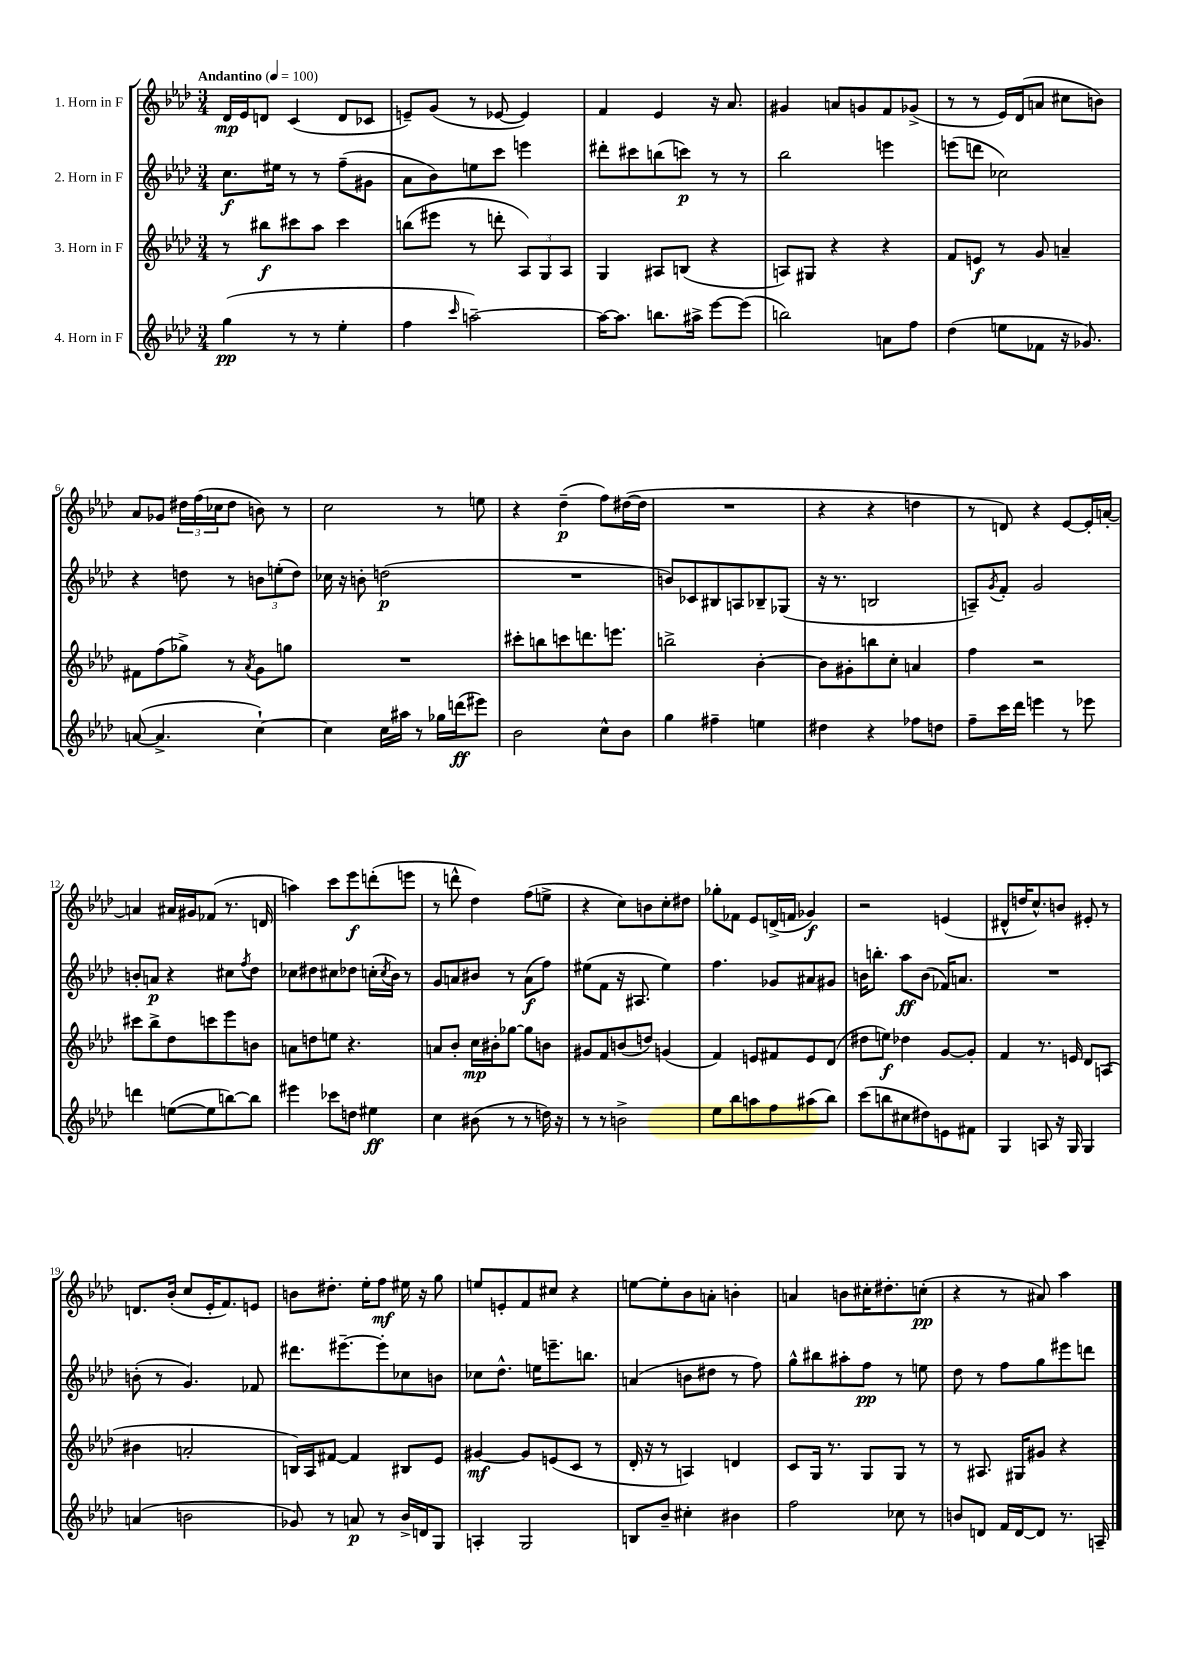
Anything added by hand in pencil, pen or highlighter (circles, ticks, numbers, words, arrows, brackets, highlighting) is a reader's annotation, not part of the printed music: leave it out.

**kern	**dynam	**kern	**dynam	**kern	**dynam	**kern	**dynam
*part4	*part4	*part3	*part3	*part2	*part2	*part1	*part1
*staff4	*staff4	*staff3	*staff3	*staff2	*staff2	*staff1	*staff1
*I"4. Horn in F	*	*I"3. Horn in F	*	*I"2. Horn in F	*	*I"1. Horn in F	*
*clefG2	*	*clefG2	*	*clefG2	*	*clefG2	*
*k[b-e-a-d-]	*	*k[b-e-a-d-]	*	*k[b-e-a-d-]	*	*k[b-e-a-d-]	*
*M3/4	*	*M3/4	*	*M3/4	*	*M3/4	*
*MM100	*	*MM100	*	*MM100	*	*MM100	*
=1	=1	=1	=1	=1	=1	=1	=1
!	!	!	!	!	!	!LO:TX:a:B:t=Andantino	!
(4gg\	pp	8r	.	8.cc\L	f	16d-/LL	mp
.	.	.	.	.	.	16e-/J	.
.	.	8bb#X\L	f	.	.	8dn/J	.
.	.	.	.	16ee#X\Jk	.	.	.
8r	.	8ccc#X\	.	8r	.	(4c/	.
8r	.	8aa-\J	.	8r	.	.	.
4ee-'\	.	4ccc#\	.	(8ff~\L	.	8d/L	.
.	.	.	.	8g#X\J	.	8c-X/J	.
=2	=2	=2	=2	=2	=2	=2	=2
4ff\	.	(8bbn\L	.	8a-\L	.	8en~/L)	.
.	.	8eee#X\J	.	8b-\)	.	(8g/J	.
16qqccc/	.	.	.	.	.	.	.
[2aan~\)	.	8r	.	8een\	.	8r	.
.	.	8dddn'\	.	8ccc\J	.	[8e-X/	.
.	.	12A-/L)	.	4eeen\	.	4e-/])	.
.	.	12G/	.	.	.	.	.
.	.	12A-/J	.	.	.	.	.
=3	=3	=3	=3	=3	=3	=3	=3
16aa\KL_	.	4G/	.	8ddd#X'\L	.	4f/	.
8.aa\J]	.	.	.	.	.	.	.
.	.	.	.	8ccc#X\	.	.	.
8.bbn\L	.	8A#X/L	.	(8bbn\	.	4e-/	.
.	.	(8Bn/J	.	8cccn\J)	p	.	.
16aa#X^\Jk	.	.	.	.	.	.	.
[8eee-\L	.	4r	.	8r	.	16r	.
.	.	.	.	.	.	8.a-/	.
(8eee-\J]	.	.	.	8r	.	.	.
=4	=4	=4	=4	=4	=4	=4	=4
2bbn\)	.	8An/L)	.	2bb-\	.	4g#X/	.
.	.	8G#X/J	.	.	.	.	.
.	.	4r	.	.	.	8an/L	.
.	.	.	.	.	.	8gn/	.
8an\L	.	4r	.	4eeen\	.	8f/	.
8ff\J	.	.	.	.	.	(8g-X^/J	.
=5	=5	=5	=5	=5	=5	=5	=5
(4dd-\	.	8f/L	.	(8eeen\L	.	8r	.
.	.	8en/J	f	8dddn\J	.	8r	.
8een\L	.	8r	.	2cc-X\)	.	16e-/LL)	.
.	.	.	.	.	.	(16d-/J	.
8f-X\J	.	8g/	.	.	.	8an/J	.
16r	.	4an~/	.	.	.	8cc#X\L	.
8.g-X/)	.	.	.	.	.	.	.
.	.	.	.	.	.	8bn\J)	.
!!LO:LB:g=z
=6	=6	=6	=6	=6	=6	=6	=6
([8an/	.	8f#X\L	.	4r	.	8a-/L	.
4.a^/]	.	(8ff\	.	.	.	8g-X/J	.
.	.	8gg-X^\J)	.	8ddn\	.	24dd#X\LL	.
.	.	.	.	.	.	(24ff\	.
.	.	.	.	.	.	24cc-X\J	.
.	.	8r	.	8r	.	8dd#\J	.
.	.	8qa-/	.	.	.	.	.
[4cc`\)	.	8g\L	.	12bn\L	.	8bn\)	.
.	.	.	.	(12een'\	.	.	.
.	.	8ggn\J	.	.	.	8r	.
.	.	.	.	12dd\J)	.	.	.
=7	=7	=7	=7	=7	=7	=7	=7
4cc\]	.	2.r	.	16cc-X\	.	2cc\	.
.	.	.	.	16r	.	.	.
.	.	.	.	8bn'\	.	.	.
16cc\LL	.	.	.	(2ddn\	p	.	.
16aa#X\JJ	.	.	.	.	.	.	.
8r	.	.	.	.	.	.	.
16gg-X\LL	.	.	.	.	.	8r	.
(16dddn\J	ff	.	.	.	.	.	.
8eee#X\J)	.	.	.	.	.	8een\	.
=8	=8	=8	=8	=8	=8	=8	=8
2b-\	.	8ccc#X'\L	.	2.r	.	4r	.
.	.	8bbn\	.	.	.	.	.
.	.	8cccn\	.	.	.	(4dd-~\	p
.	.	8.dddn\	.	.	.	.	.
8cc^^\L	.	.	.	.	.	8ff\L)	.
.	.	8.eeen\J	.	.	.	.	.
8b-\J	.	.	.	.	.	([16dd#X\L	.
.	.	.	.	.	.	16dd#\JJ]	.
=9	=9	=9	=9	=9	=9	=9	=9
4gg\	.	2bbn^\	.	8bn/L)	.	2.r	.
.	.	.	.	8c-X/	.	.	.
4ff#X~\	.	.	.	8B#X/	.	.	.
.	.	.	.	8An/	.	.	.
4een\	.	[4b-'\	.	8B-X~/	.	.	.
.	.	.	.	(8G-X/J	.	.	.
=10	=10	=10	=10	=10	=10	=10	=10
4dd#X\	.	8b-\L]	.	16r	.	4r	.
.	.	.	.	8.r	.	.	.
.	.	8g#X'\	.	.	.	.	.
4r	.	8bbn\	.	2Bn/	.	4r	.
.	.	8cc'\J	.	.	.	.	.
8ff-X\L	.	4an/	.	.	.	4ddn\	.
8ddn\J	.	.	.	.	.	.	.
=11	=11	=11	=11	=11	=11	=11	=11
8ff~\L	.	4ff\	.	8An~/L)	.	8r	.
.	.	.	.	8qg/	.	.	.
16ccc\L	.	.	.	8f'/J	.	8dn/)	.
16ddd-\JJ	.	.	.	.	.	.	.
4eeen\	.	2r	.	2g/	.	4r	.
8r	.	.	.	.	.	[8e-/L	.
8eee-X\	.	.	.	.	.	16e-'/L]	.
.	.	.	.	.	.	[16an'/JJ	.
!!LO:LB:g=z
=12	=12	=12	=12	=12	=12	=12	=12
4dddn\	.	8ccc#X\L	.	8bn'/L	.	4an/]	.
.	.	8bb-^\	.	8an/J	p	.	.
([8een\L	.	8dd-\	.	4r	.	16a#X/LL	.
.	.	.	.	.	.	16g#X/J	.
8ee\]	.	8cccn\	.	.	.	(8f-X/J	.
[8bbn\)	.	8eee-\	.	8cc#X\L	.	8.r	.
.	.	.	.	8qff/	.	.	.
8bb\J]	.	8bn\J	.	8dd-\J	.	.	.
.	.	.	.	.	.	16dn/	.
=13	=13	=13	=13	=13	=13	=13	=13
4eee#X\	.	8an\L	.	8cc-X\L	.	4aan\)	.
.	.	8ddn\	.	8dd#X\	.	.	.
8ccc-X\L	.	8een\J	.	8cc#X\	.	8ccc\L	.
8ddn\J	.	4.r	.	8dd-X\J	.	8eee-\	f
4ee#X\	ff	.	.	(16ccn'\LL	.	(8dddn'\	.
.	.	.	.	8qcc/	.	.	.
.	.	.	.	16b-\JJ)	.	.	.
.	.	.	.	8r	.	8eeen\J	.
=14	=14	=14	=14	=14	=14	=14	=14
4cc\	.	8an/L	.	8g/L	.	8r	.
.	.	8b-'/J	.	8an/	.	8dddn^^\	.
(8b#X\	.	16cc\LL	mp	8b#X/J	.	4dd-\)	.
.	.	16b#X'\J	.	.	.	.	.
8r	.	[8gg-X\J	.	8r	.	.	.
8r	.	8gg-\L]	.	(8a\L	f	(8ff\L	.
16ddn\)	.	8bn\J	.	8ff\J)	.	8een^\J	.
16r	.	.	.	.	.	.	.
=15	=15	=15	=15	=15	=15	=15	=15
8r	.	8g#X/L	.	(8ee#X\L	.	4r	.
8r	.	8f/	.	8f\J	.	.	.
2bn^\	.	(8bn/	.	16r	.	8cc\L)	.
.	.	.	.	8.A#X/	.	.	.
.	.	8ddn/J)	.	.	.	8bn\	.
.	.	(4gn/	.	4ee#\)	.	8cc'\	.
.	.	.	.	.	.	8dd#X\J	.
=16	=16	=16	=16	=16	=16	=16	=16
8ee-\L	.	4f/)	.	4.ff\	.	8gg-X'\L	.
8bb-\	.	.	.	.	.	8f-X\J	.
8aan\	.	8en/L	.	.	.	8e-/L	.
8ff\	.	8f#X/	.	8g-X/L	.	(16dn^/L	.
.	.	.	.	.	.	16fn/JJ	.
(8aa#X\	.	8e/	.	8a#X/	.	4g-X/)	f
8bb-\J)	.	(8d-/J	.	8g#X/J	.	.	.
=17	=17	=17	=17	=17	=17	=17	=17
(8ccc\L	.	8dd#X\L	.	16bn\KL	.	2r	.
.	.	.	.	8.bbn'\J	.	.	.
8bbn\	.	8een\J)	f	.	.	.	.
8cc#X\	.	4dd-X\	.	8aa-\L	ff	.	.
8dd#X\)	.	.	.	(8b\J	.	.	.
8en\	.	[8g/L	.	16f-X/KL)	.	(4en/	.
.	.	.	.	8.an/J	.	.	.
8f#X\J	.	8g'/J]	.	.	.	.	.
=18	=18	=18	=18	=18	=18	=18	=18
4G/	.	4f/	.	2.r	.	8d#X^^/L	.
.	.	.	.	.	.	16ddn/K	.
.	.	.	.	.	.	8.cc^^/)	.
8An/	.	8.r	.	.	.	.	.
16r	.	.	.	.	.	8bn/J	.
16G/	.	16en/	.	.	.	.	.
4G/	.	8d-/L	.	.	.	8e#X'/	.
.	.	(8An/J	.	.	.	8r	.
!!LO:LB:g=z
=19	=19	=19	=19	=19	=19	=19	=19
(4an/	.	4b#X\	.	(8bn'\	.	8.dn/L	.
.	.	.	.	8r	.	.	.
.	.	.	.	.	.	(16b-'/Jk	.
2bn\	.	2an'/	.	4.g/)	.	8cc/L	.
.	.	.	.	.	.	16e-'/K	.
.	.	.	.	.	.	8.f/)	.
.	.	.	.	8f-X/	.	8en/J	.
=20	=20	=20	=20	=20	=20	=20	=20
8g-X/)	.	16Bn/LL)	.	8.ddd#X\L	.	8bn\L	.
.	.	16A-/J	.	.	.	.	.
8r	.	[8f#X/J	.	.	.	8.dd#X'\J	.
.	.	.	.	[8.eee#X~\	.	.	.
8an/	p	4f#/]	.	.	.	.	.
.	.	.	.	.	.	16ee-'\KL	.
8r	.	.	.	8eee#'\]	.	8ff\J	mf
16b-^/LL	.	8B#X/L	.	8cc-X\	.	16ee#X\	.
16dn/J	.	.	.	.	.	16r	.
8G/J	.	8e-/J	.	8bn\J	.	8gg\	.
=21	=21	=21	=21	=21	=21	=21	=21
4An'/	.	[4g#X/	mf	8cc-X\L	.	8een/L	.
.	.	.	.	8.dd-^^\J	.	8en'/	.
2G/	.	8g#/L]	.	.	.	8f/	.
.	.	.	.	16een\KL	.	.	.
.	.	(8en/	.	8.eeen~\	.	8cc#X/J	.
.	.	8c/J	.	.	.	4r	.
.	.	.	.	8.bbn\J	.	.	.
.	.	8r	.	.	.	.	.
=22	=22	=22	=22	=22	=22	=22	=22
8Bn/L	.	16d-'/	.	(4an/	.	[8een\L	.
.	.	16r	.	.	.	.	.
8b-~/J	.	8r	.	.	.	8ee'\]	.
4cc#X'\	.	4An/)	.	8bn\L	.	8b-\	.
.	.	.	.	8dd#X\J	.	8an'\J	.
4b#X\	.	4dn/	.	8r	.	4bn'\	.
.	.	.	.	8ff\)	.	.	.
=23	=23	=23	=23	=23	=23	=23	=23
2ff\	.	8c/L	.	8gg^^\L	.	4an/	.
.	.	16G/Jk	.	8bb#X\	.	.	.
.	.	8.r	.	.	.	.	.
.	.	.	.	8aa#X'\	.	8bn\L	.
.	.	8G/L	.	8ff\J	pp	16cc#X'\K	.
.	.	.	.	.	.	8.dd#X'\	.
8cc-X\	.	8G/J	.	8r	.	.	.
8r	.	8r	.	8een\	.	(8ccn'\J	pp
=24	=24	=24	=24	=24	=24	=24	=24
8bn/L	.	8r	.	8dd-\	.	4r	.
8dn/J	.	8.A#X/	.	8r	.	.	.
16f/LL	.	.	.	8ff\L	.	8r	.
[16d/J	.	16G#X/KL	.	.	.	.	.
8d/J]	.	8g#X/J	.	8gg\	.	8a#X/)	.
8.r	.	4r	.	8eee#X\	.	4aa-\	.
.	.	.	.	8dddn\J	.	.	.
16An~/	.	.	.	.	.	.	.
==	==	==	==	==	==	==	==
*-	*-	*-	*-	*-	*-	*-	*-
